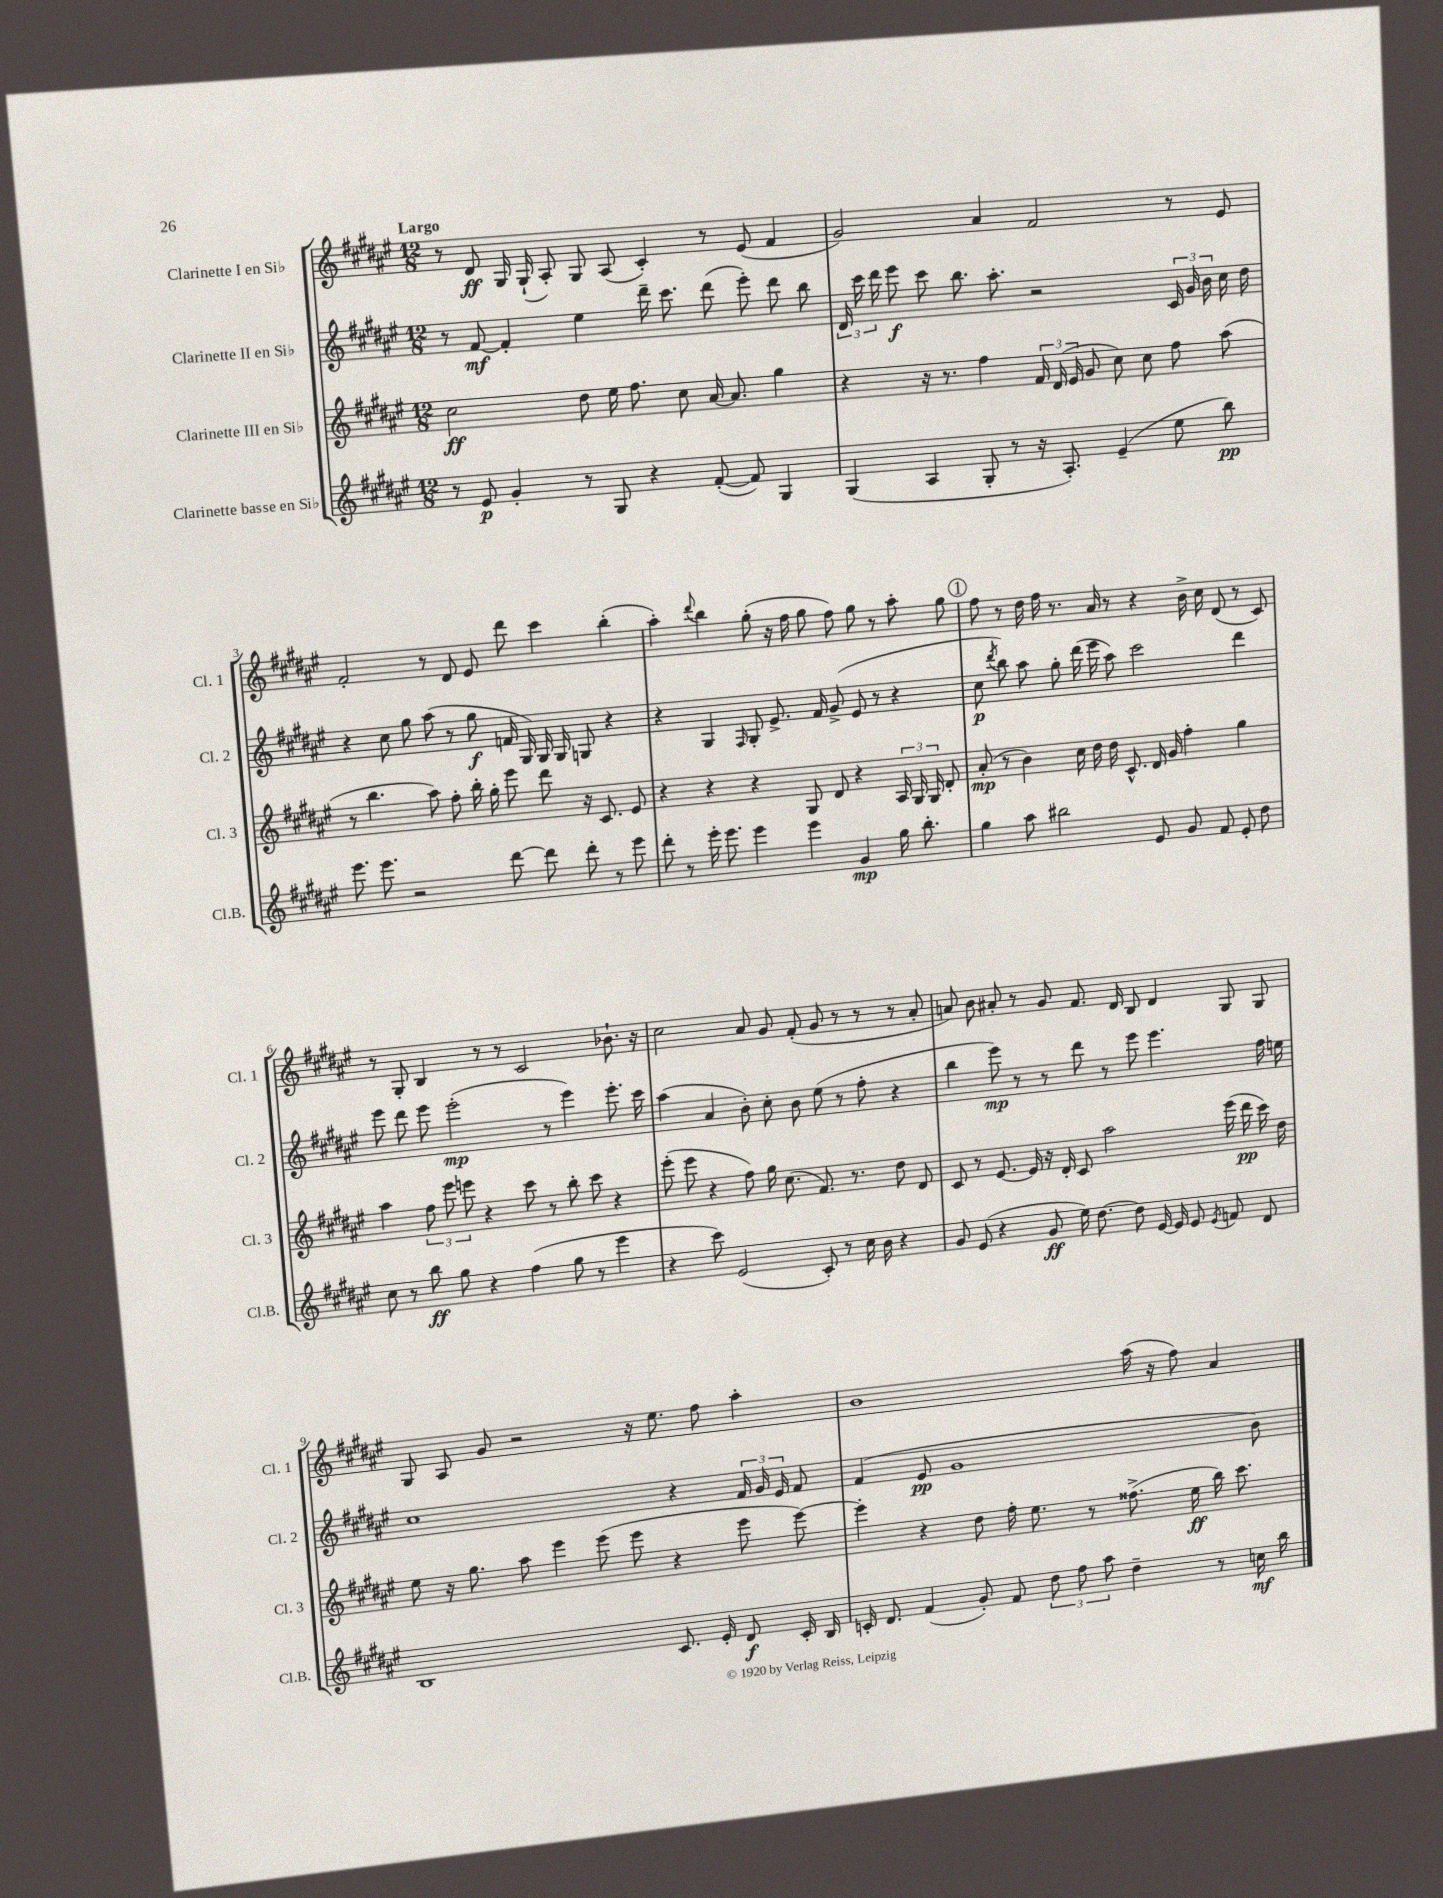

**kern	**dynam	**kern	**dynam	**kern	**dynam	**kern	**dynam
*part4	*part4	*part3	*part3	*part2	*part2	*part1	*part1
*staff4	*staff4	*staff3	*staff3	*staff2	*staff2	*staff1	*staff1
*I"Clarinette basse en Si♭	*	*I"Clarinette III en Si♭	*	*I"Clarinette II en Si♭	*	*I"Clarinette I en Si♭	*
*I'Cl.B.	*	*I'Cl. 3	*	*I'Cl. 2	*	*I'Cl. 1	*
*clefG2	*	*clefG2	*	*clefG2	*	*clefG2	*
*k[f#c#g#d#a#e#]	*	*k[f#c#g#d#a#e#]	*	*k[f#c#g#d#a#e#]	*	*k[f#c#g#d#a#e#]	*
*M12/8	*	*M12/8	*	*M12/8	*	*M12/8	*
=1	=1	=1	=1	=1	=1	=1	=1
!	!	!	!	!	!	!LO:TX:a:B:t=Largo	!
8r	.	2cc#\	ff	8r	.	8r	.
8e#/	p	.	.	[8f#/	mf	8d#/	ff
4g#'/	.	.	.	4f#'/]	.	16G#/	.
.	.	.	.	.	.	(16G#`/	.
.	.	.	.	.	.	8A#'/)	.
8r	.	8dd#\	.	4ee#\	.	8G#/	.
8G#/	.	16ee#\	.	.	.	(8A#/	.
.	.	8.ff#\	.	.	.	.	.
4r	.	.	.	16ddd#~\	.	4c#'/)	.
.	.	.	.	8.ccc#\	.	.	.
.	.	8cc#\	.	.	.	.	.
([8f#'/	.	[16a#/	.	(8ddd#\	.	8r	.
.	.	8.a#/]	.	.	.	.	.
8f#/])	.	.	.	8eee#'\)	.	(8e#/	.
4G#/	.	4gg#\	.	8ddd#\	.	4f#/	.
.	.	.	.	8bb\	.	.	.
=2	=2	=2	=2	=2	=2	=2	=2
(4G#/	.	4r	.	24d#/	.	2g#/)	.
.	.	.	.	24ccc#\	.	.	.
.	.	.	.	24ddd#\	.	.	.
.	.	.	.	8eee#\	f	.	.
4A#/	.	16r	.	8ccc#\	.	.	.
.	.	8.r	.	.	.	.	.
.	.	.	.	8.bb\	.	.	.
8G#'/	.	4ff#\	.	.	.	4a#/	.
.	.	.	.	8.aa#'\	.	.	.
8r	.	.	.	.	.	.	.
16r	.	24f#/	.	2r	.	2f#/	.
.	.	(24d#/	.	.	.	.	.
8.A#'/)	.	.	.	.	.	.	.
.	.	24e#/	.	.	.	.	.
.	.	8g#/	.	.	.	.	.
(4e#~/	.	8cc#\)	.	.	.	.	.
.	.	8cc#\	.	.	.	.	.
8ee#\	.	8ff#\	.	24c#/	.	8r	.
.	.	.	.	24g#/	.	.	.
.	.	.	.	24b\	.	.	.
8bb\)	pp	(8aa#\	.	16cc#\	.	8e#/	.
.	.	.	.	16dd#\	.	.	.
!!LO:LB:g=z
=3	=3	=3	=3	=3	=3	=3	=3
8.eee#\	.	8r	.	4r	.	2f#'/	.
.	.	4.bb\	.	.	.	.	.
8.eee#\	.	.	.	.	.	.	.
.	.	.	.	8cc#\	.	.	.
2r	.	.	.	8gg#\	.	.	.
.	.	8aa#\)	.	(8aa#\	.	8r	.
.	.	8ff#'\	.	8r	.	8d#/	.
.	.	16bb'\	.	8gg#\	f	8e#/	.
.	.	16gg#'\	.	.	.	.	.
[8ddd#\	.	8eee#\	.	16fn/	.	8ddd#\	.
.	.	.	.	16G#/)	.	.	.
8ddd#\]	.	8ddd#\	.	16G#/	.	4ccc#\	.
.	.	.	.	16G#/	.	.	.
8ddd#'\	.	16r	.	8Gn/	.	.	.
.	.	8.c#/	.	.	.	.	.
8r	.	.	.	4r	.	(4bb'\	.
8eee#\	.	8e#/	.	.	.	.	.
=4	=4	=4	=4	=4	=4	=4	=4
8ddd#'\	.	4r	.	4r	.	4aa#'\)	.
8r	.	.	.	.	.	.	.
.	.	.	.	.	.	8qqddd#/	.
16eee#'\	.	4r	.	4G#/	.	4bb\	.
8.eee#\	.	.	.	.	.	.	.
.	.	.	.	16qqF#/	.	.	.
4eee#\	.	4r	.	8G#'/	.	(8gg#'\	.
.	.	.	.	8.e#^/	.	16r	.
.	.	.	.	.	.	16ff#\	.
4eee#\	.	8G#/	.	.	.	8gg#\	.
.	.	.	.	16f#/	.	.	.
.	.	8d#/	.	(8g#^/	.	8ff#\)	.
4g#/	mp	4r	.	8e#/	.	8gg#\	.
.	.	.	.	8r	.	8r	.
16gg#\	.	24A#/	.	4r	.	8aa#'\	.
.	.	24G#/	.	.	.	.	.
8.bb'\	.	.	.	.	.	.	.
.	.	24G#/	.	.	.	.	.
.	.	8d#'/	.	.	.	8gg#\	.
!!LO:REH:place=s1:t=1
=5	=5	=5	=5	=5	=5	=5	=5
4gg#\	.	(8a#'/	mp	8cc#\	p	8ff#\	.
.	.	.	.	8qddd#/	.	.	.
.	.	8r	.	8bb\)	.	8r	.
8aa#\	.	4b\)	.	8aa#\	.	16dd#\	.
.	.	.	.	.	.	16ff#\	.
2bb#X\	.	.	.	8gg#'\	.	8.r	.
.	.	16cc#\	.	(16ddd#\	.	.	.
.	.	16dd#\	.	16eee#\	.	16a#/	.
.	.	16dd#\	.	8aa#\)	.	8r	.
.	.	8.c#^^/	.	.	.	.	.
.	.	.	.	2ccc#\	.	4r	.
8e#/	.	16d#/	.	.	.	.	.
.	.	16g#/	.	.	.	.	.
8g#/	.	4ff#'\	.	.	.	16b^\	.
.	.	.	.	.	.	16cc#\	.
8f#/	.	.	.	.	.	(8d#/	.
8e#'/	.	4gg#\	.	4ddd#\	.	8r	.
8dd#\	.	.	.	.	.	8c#/)	.
!!LO:LB:g=z
=6	=6	=6	=6	=6	=6	=6	=6
8cc#\	.	4aa#\	.	8eee#\	.	8r	.
8r	.	.	.	8ddd#\	.	8G#'/	.
8bb\	ff	12ff#\	.	8eee#\	.	4B/	.
.	.	12eee#\	.	.	.	.	.
8gg#\	.	.	.	(2eee#'\	mp	.	.
.	.	12eeen\	.	.	.	.	.
4r	.	4r	.	.	.	8r	.
.	.	.	.	.	.	8r	.
(4ff#\	.	8ccc#\	.	.	.	2c#/	.
.	.	8r	.	8r	.	.	.
8gg#\	.	8bb'\	.	4eee#\)	.	.	.
8r	.	8ccc#\	.	.	.	.	.
4eee#\	.	4r	.	8.eee#'\	.	8.b-X`\	.
.	.	.	.	16ccc#\	.	16r	.
=7	=7	=7	=7	=7	=7	=7	=7
4r	.	(8eee#'\	.	(4aa#\	.	2cc#\	.
.	.	8eee#\	.	.	.	.	.
8ccc#\)	.	4r	.	4a#/	.	.	.
(2e#/	.	.	.	.	.	.	.
.	.	8ff#\)	.	8b'\)	.	8a#/	.
.	.	16gg#\	.	8cc#'\	.	8g#/	.
.	.	(8.cc#\	.	.	.	.	.
.	.	.	.	8b\	.	(8f#'/	.
8c#'/)	.	8.f#/)	.	(8ee#\	.	8g#/	.
8r	.	.	.	8r	.	8r	.
.	.	8.r	.	.	.	.	.
16cc#\	.	.	.	8ff#'\	.	8r	.
16b\	.	.	.	.	.	.	.
4r	.	8dd#\	.	4r	.	8r	.
.	.	8d#/	.	.	.	8a#'/	.
=8	=8	=8	=8	=8	=8	=8	=8
8g#/	.	8c#/	.	4bb\	.	8an/)	.
(8e#/	.	8r	.	.	.	8b\	.
4r	.	[8.e#/	.	8eee#\)	mp	8a#X'/	.
.	.	.	.	8r	.	8r	.
.	.	16e#/]	.	.	.	.	.
8g#/	ff	16r	.	8r	.	8g#/	.
.	.	16d#'/	.	.	.	.	.
16ee#\)	.	8c#/	.	8ddd#\	.	8.f#/	.
[8.dd#\	.	.	.	.	.	.	.
.	.	2aa#\	.	8r	.	.	.
.	.	.	.	.	.	16d#/	.
8dd#\]	.	.	.	8eee#\	.	8B/	.
[16e#/	.	.	.	4.eee#\	.	4d#/	.
16e#/]	.	.	.	.	.	.	.
8e#/	.	.	.	.	.	.	.
8qe#/	.	.	.	.	.	.	.
8fn/	.	(16eee#\	.	.	.	8G#/	.
.	.	16ddd#\	pp	.	.	.	.
8d#/	.	16ccc#\)	.	16ff#\	.	8G#/	.
.	.	16dd#\	.	16een\	.	.	.
!!LO:LB:g=z
=9	=9	=9	=9	=9	=9	=9	=9
1B	.	8ee#\	.	1cc#	.	8G#/	.
.	.	16r	.	.	.	8A#/	.
.	.	8.gg#\	.	.	.	.	.
.	.	.	.	.	.	8g#/	.
.	.	8aa#\	.	.	.	2r	.
.	.	4eee#\	.	.	.	.	.
.	.	(8eee#\	.	.	.	.	.
.	.	8eee#\	.	.	.	16r	.
.	.	.	.	.	.	8.ee#\	.
8.c#/	.	4r	.	4r	.	.	.
.	.	.	.	.	.	8ff#\	.
16e#'/	.	.	.	.	.	.	.
8d#/	f	8eee#\	.	24f#/	.	4aa#'\	.
.	.	.	.	24g#/	.	.	.
.	.	.	.	24e#/	.	.	.
16c#'/	.	[8eee#\)	.	8f#/	.	.	.
16B/	.	.	.	.	.	.	.
=10	=10	=10	=10	=10	=10	=10	=10
16cn'/	.	4eee#'\]	.	(4f#/	.	1b	.
8.d#/	.	.	.	.	.	.	.
(4f#/	.	4r	.	8e#/	pp	.	.
.	.	.	.	1g#	.	.	.
8g#'/)	.	8dd#\	.	.	.	.	.
8f#/	.	16ff#'\	.	.	.	.	.
.	.	8.ee#\	.	.	.	.	.
12dd#\	.	.	.	.	.	.	.
12ff#\	.	.	.	.	.	.	.
.	.	8r	.	.	.	.	.
12aa#\	.	.	.	.	.	.	.
4dd#~\	.	(8.ff##X^\	.	.	.	(16aa#\	.
.	.	.	.	.	.	16r	.
.	.	.	.	.	.	8ff#\)	.
.	.	16ee#\	ff	.	.	.	.
8r	.	16bb\)	.	.	.	4a#/	.
.	.	8.ccc#\	.	.	.	.	.
16ccn\	mf	.	.	8b\)	.	.	.
16bb\	.	.	.	.	.	.	.
==	==	==	==	==	==	==	==
*-	*-	*-	*-	*-	*-	*-	*-
